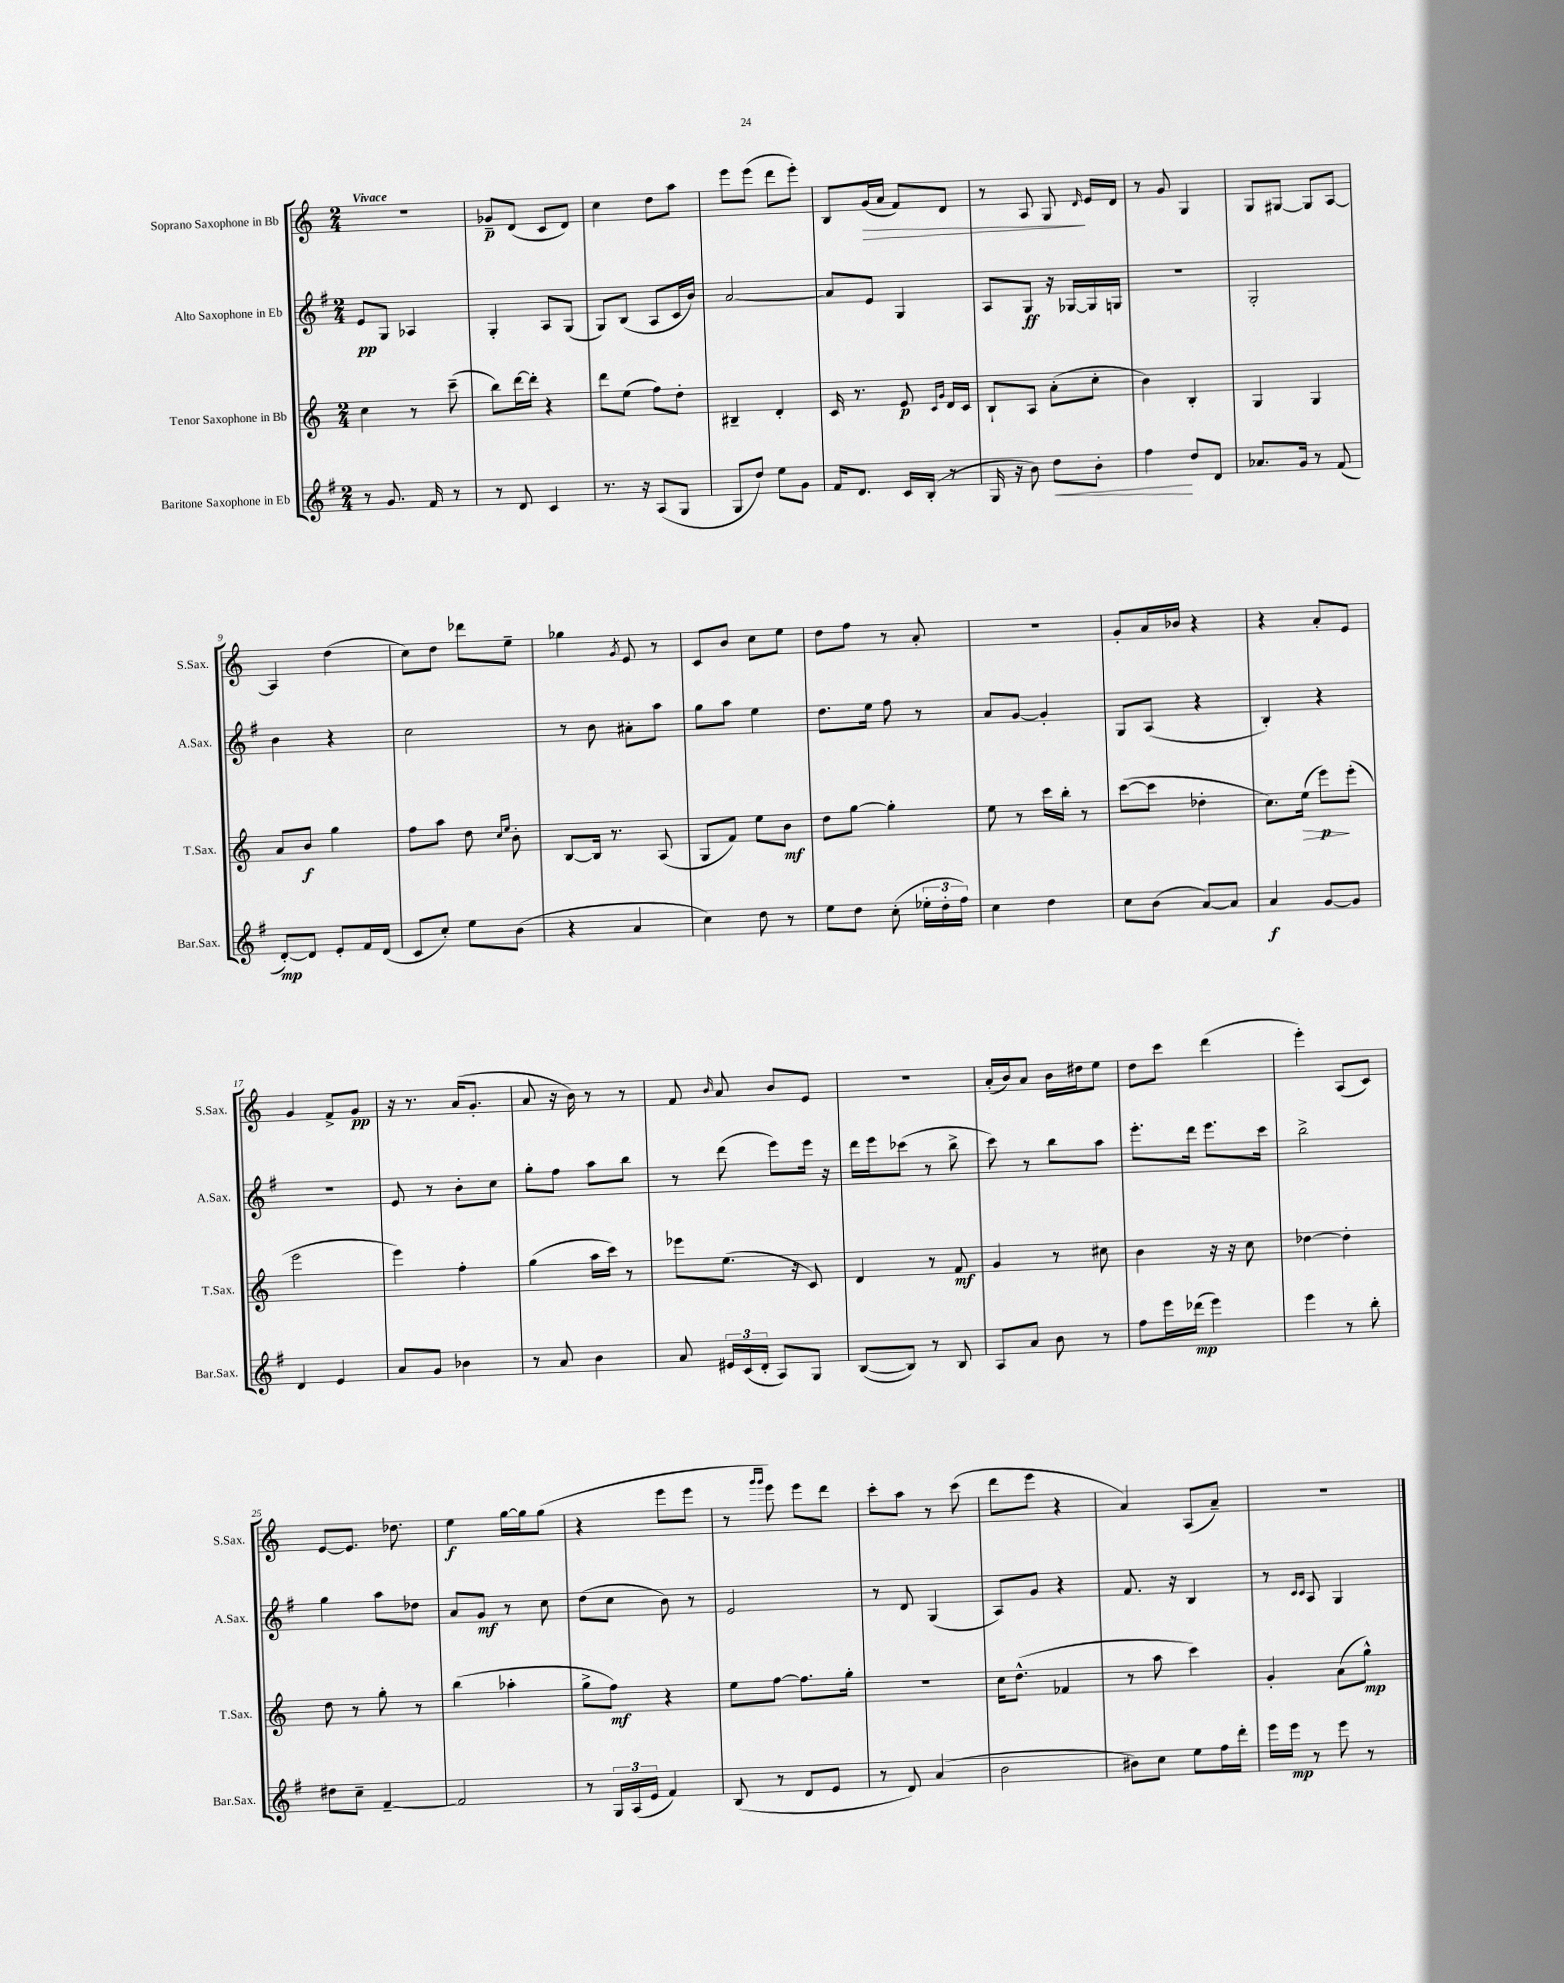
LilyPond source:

<<
\new StaffGroup <<
\new Staff = "s0" \with { instrumentName = "Soprano Saxophone in Bb" shortInstrumentName = "S.Sax." } {
    \clef treble \key c \major \numericTimeSignature \time 2/4 \tempo "Vivace"
    \autoBeamOff r2 |
    ges'8[--\p d'8]( c'8[ d'8]) |
    c''4 d''8[ a''8] |
    e'''8[ e'''8]( d'''8[ e'''8]-.) |
    b8[ g'16\>( a'16] f'8[) d'8] |
    r8 a8 g8\! \grace { d'16 } e'16[ d'16] |
    r8 g'8 g4 |
    g8[ gis8]~ gis8[ a8]~ |
    a4 d''4( |
    c''8[) d''8] des'''8[ e''8]-- |
    ges''4 \acciaccatura { g'8 } e'8 r8 |
    c'8[ b'8] c''8[ e''8] |
    d''8[ f''8] r8 a'8-. |
    r2 |
    g'8[-. a'16 bes'16] r4 |
    r4 a'8[-. e'8] |
    g'4 f'8[-> g'8]\pp |
    r16 r8. a'16[( g'8.]-. |
    a'8 r16 b'16) r8 r8 |
    f'8 \grace { b'16 } a'8 b'8[ e'8] |
    R2 |
    a'16[-.( b'16) a'8] b'16[ dis''16 e''8] |
    d''8[ c'''8] d'''4( |
    e'''4-.) a8[( c'8]) |
    e'8[~ e'8.] des''8. |
    e''4\f g''16[~ g''16 g''8]( |
    r4 e'''8[ e'''8] |
    r8 \grace { g'''16[ g'''16] } e'''8) e'''8[ d'''8] |
    c'''8[-. a''8] r8 c'''8( |
    d'''8[ e'''8] r4 |
    a'4) a8[( a'8]--) |
    R2 \bar "|." |
}
\new Staff = "s1" \with { instrumentName = "Alto Saxophone in Eb" shortInstrumentName = "A.Sax." } {
    \clef treble \key g \major \numericTimeSignature \time 2/4
    \autoBeamOff e'8[\pp g8] aes4 |
    g4-. a8[ g8]( |
    g8[) b8]( a8[ c'16 b'16]) |
    a'2~ |
    a'8[ e'8] g4 |
    a8[ g8]\ff r16 ges16[~ ges16 g16] |
    R2 |
    g2-. |
    b'4 r4 |
    c''2 |
    r8 b'8 ais'8[-. a''8] |
    g''8[ a''8] e''4 |
    d''8.[ e''16] fis''8 r8 |
    a'8[ g'8]~ g'4-. |
    g8[ a8]( r4 |
    b4-.) r4 |
    r2 |
    e'8 r8 b'8[-. c''8] |
    g''8[-. fis''8] a''8[ b''8] |
    r8 d'''8( e'''8[) e'''16] r16 |
    d'''16[ e'''16 ces'''8]( r8 b''8-> |
    c'''8) r8 b''8[ a''8] |
    e'''8.[-. d'''16] e'''8.[ c'''16] |
    b''2-> |
    g''4 a''8[ des''8] |
    a'8[ g'8]\mf r8 c''8 |
    d''8[( c''8] b'8) r8 |
    e'2 |
    r8 d'8 g4( |
    a8[) g'8] r4 |
    fis'8. r16 b4 |
    r8 \grace { c'16[ c'16] } a8 g4 \bar "|." |
}
\new Staff = "s2" \with { instrumentName = "Tenor Saxophone in Bb" shortInstrumentName = "T.Sax." } {
    \clef treble \key c \major \numericTimeSignature \time 2/4
    \autoBeamOff c''4 r8 c'''8--( |
    b''8[) d'''16~ d'''16]-. r4 |
    d'''8[ e''8]( f''8[) d''8]-. |
    bis4-- d'4-. |
    c'16 r8. e'8\p \grace { c'16[ g'16] } d'16[ c'16] |
    b8[-! a8] a'8[-.( c''8]-. |
    b'4) b4-. |
    g4 g4 |
    a'8[ b'8]\f g''4 |
    f''8[ a''8] d''8 \grace { c''16[ e''16] } b'8-. |
    b8[~ b16] r8. a8( |
    g8[ f'8]) e''8[ b'8]\mf |
    d''8[ g''8]~ g''4-. |
    e''8 r8 c'''16[ b''16]-. r8 |
    c'''8[~( c'''8] des''4-. |
    c''8.[) e''16]\>( e'''8[\p\!) e'''8]-.( |
    e'''2 |
    e'''4) f''4-. |
    g''4( a''16[ c'''16]) r8 |
    ees'''8[ e''8.]( r16 c'8) |
    d'4 r8 f'8\mf |
    g'4 r8 cis''8 |
    b'4 r16 r16 c''8 |
    des''4~ des''4-. |
    d''8 r8 g''8-. r8 |
    b''4( aes''4-. |
    g''8[-> f''8]\mf) r4 |
    e''8[ f''8]~ f''8.[ g''16]-. |
    r2 |
    c''16[ d''8.]-^( fes'4 |
    r8 a''8 c'''4) |
    g'4-. a'8[( g''8]-^\mp) \bar "|." |
}
\new Staff = "s3" \with { instrumentName = "Baritone Saxophone in Eb" shortInstrumentName = "Bar.Sax." } {
    \clef treble \key g \major \numericTimeSignature \time 2/4
    \autoBeamOff r8 g'8. fis'16 r8 |
    r8 d'8 c'4 |
    r8. r16 a8[( g8] |
    g8[ d''8]) e''8[ g'8] |
    fis'16[ d'8.] c'16[ b16]-.( r8 |
    g16 r16 b'8) d''8[\< b'8]-. |
    fis''4\! d''8[ d'8] |
    aes'8.[ g'16] r8 fis'8( |
    d'8[~-.\mp) d'8] e'8[-. fis'16 d'16]( |
    c'8[ c''8]-.) e''8[ b'8]( |
    r4 a'4 |
    c''4) d''8 r8 |
    e''8[ d''8] c''8-.( \tuplet 3/2 { ees''16[-. d''16-. fis''16]) } |
    c''4 d''4 |
    c''8[ b'8]( a'8[~) a'8] |
    a'4\f g'8[~ g'8] |
    d'4 e'4 |
    a'8[ g'8] bes'4 |
    r8 a'8 b'4 |
    a'8 \tuplet 3/2 { eis'16[ c'16( d'16]-. } a8[) g8] |
    b8[~( b8]) r8 b8 |
    a8[ a'8] b'8 r8 |
    fis''8[ e'''16 des'''16]\mp( e'''4) |
    e'''4 r8 b''8-. |
    dis''8[ c''8]-- fis'4~-- |
    fis'2 |
    r8 \tuplet 3/2 { g16[ a16( e'16] } fis'4) |
    b8( r8 d'8[ e'8] |
    r8 d'8) a'4( |
    b'2 |
    bis'8[) c''8] e''8[ fis''16 d'''16]-. |
    e'''16[ e'''16]\mp r8 e'''8 r8 \bar "|." |
}
>>
>>
